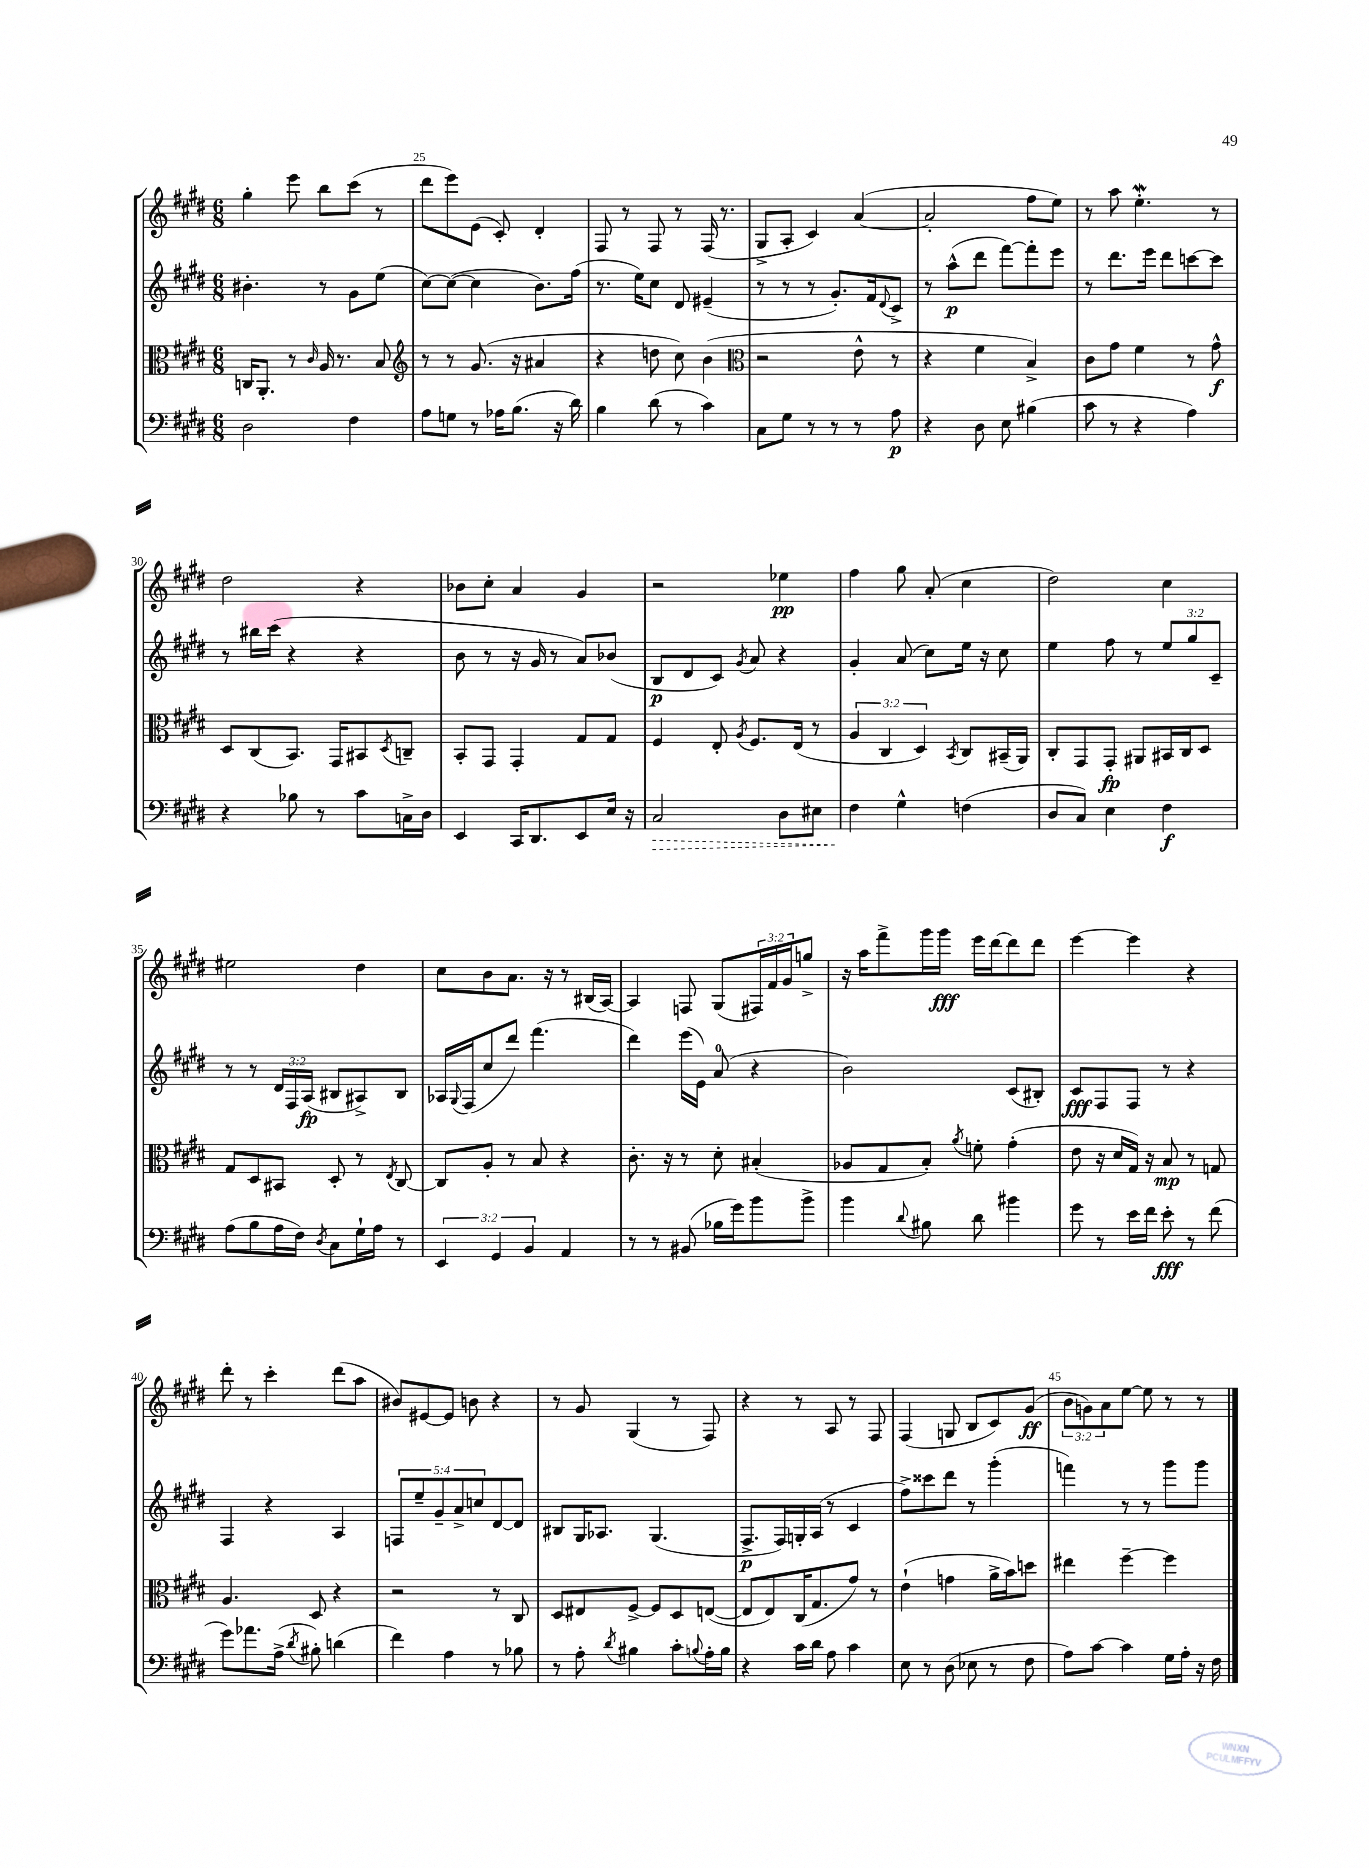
<<
\new StaffGroup <<
\new Staff = "s0" {
    \clef treble \key e \major \numericTimeSignature \time 6/8 \override Staff.TupletNumber.text = #tuplet-number::calc-fraction-text
    gis''4-. e'''8 b''8 cis'''8( r8 |
    dis'''8 e'''8) e'8( cis'8-.) dis'4-. |
    fis8 r8 fis8 r8 fis16( r8. |
    gis8-> a8-. cis'4) a'4~( |
    a'2-. fis''8 e''8) |
    r8 a''8 e''4.-.\mordent r8 |
    dis''2 r4 |
    bes'8 cis''8-. a'4 gis'4 |
    r2 ees''4\pp |
    fis''4 gis''8 a'8-.( cis''4 |
    dis''2) cis''4 |
    eis''2 dis''4 |
    cis''8 b'8 a'8. r16 r8 bis16( a16~) |
    a4 f8 gis8( \tuplet 3/2 { fis16) fis'16 gis'16 } g''8-> |
    r16 a''16 fis'''8-> gis'''16 gis'''16\fff e'''16 dis'''16~ dis'''8 dis'''8 |
    e'''4~ e'''4 r4 |
    dis'''8-. r8 cis'''4-. dis'''8( a''8 |
    bis'8) eis'8~ eis'8 b'8 r4 |
    r8 gis'8 gis4( r8 fis8) |
    r4 r8 a8 r8 fis8 |
    fis4( g8 b8 cis'8) gis'8\ff( |
    \tuplet 3/2 { b'8 g'8) a'8 } e''8~ e''8 r8 r8 \bar "|." |
}
\new Staff = "s1" {
    \clef treble \key e \major \numericTimeSignature \time 6/8 \override Staff.TupletNumber.text = #tuplet-number::calc-fraction-text
    bis'4.-. r8 gis'8 e''8( |
    cis''8~) cis''8~( cis''4 b'8.) fis''16( |
    r8. e''16) cis''8 dis'8 eis'4--( |
    r8 r8 r8 gis'8.-.) fis'16 \appoggiatura { dis'8 } cis'8-> |
    r8 a''8-^\p( dis'''8 fis'''8~) fis'''8-. e'''8 |
    r8 dis'''8. e'''16 dis'''8 c'''8~ c'''8 |
    r8 bis''16 cis'''16( r4 r4 |
    b'8 r8 r16 gis'16 r8 a'8) bes'8( |
    b8\p dis'8 cis'8) \acciaccatura { gis'8 } a'8 r4 |
    gis'4-. a'8( cis''8) e''16 r16 cis''8 |
    e''4 fis''8 r8 \tuplet 3/2 { e''8 gis''8 cis'8-- } |
    r8 r8 \tuplet 3/2 { dis'16 fis16 a16\fp( } bis8 ais8->) bis8 |
    aes16 \appoggiatura { gis8 } fis16( cis''8 dis'''8) fis'''4.( |
    dis'''4) e'''16( e'16) a'8-0( r4 |
    b'2) cis'8( bis8-.) |
    cis'8\fff fis8 fis8 r8 r4 |
    fis4 r4 a4 |
    \tuplet 5/4 { f8 e''8-- gis'8-- a'8-> c''8 } dis'8~ dis'8 |
    bis8 gis16 aes8. gis4.( |
    fis8.->\p fis16) g16-. a16( r8 cis'4 |
    fis''8->) cisis'''8 dis'''8 r8 gis'''4-.( |
    f'''4) r8 r8 gis'''8 gis'''8 \bar "|." |
}
\new Staff = "s2" {
    \clef alto \key e \major \numericTimeSignature \time 6/8 \override Staff.TupletNumber.text = #tuplet-number::calc-fraction-text
    c16 a,8.-. r8 \grace { cis'16 } a16 r8. b8 |
    \clef treble r8 r8 gis'8.( r16 ais'4 |
    r4 d''8 cis''8) b'4( |
    \clef alto r2 e'8-^ r8 |
    r4 fis'4 b4->) |
    cis'8 gis'8 fis'4 r8 gis'8-^\f |
    dis8 cis8( b,8.) gis,16 bis,8 \acciaccatura { dis8 } c8-- |
    b,8-. gis,8 gis,4-. gis8 gis8 |
    fis4 e8-. \acciaccatura { a8 } fis8. e16( r8 |
    \tuplet 3/2 { a4 cis4 dis4) } \acciaccatura { b,8 } cis8 bis,16--( a,16) |
    cis8-. gis,8 gis,8-.\fp ais,8 bis,16 cis16 dis8 |
    gis8 dis8 bis,8 dis8-. r8 \acciaccatura { e8 } cis8~ |
    cis8 a8-. r8 b8 r4 |
    cis'8.-. r16 r8 dis'8-. bis4-.( |
    aes8 gis8 b8-.) \acciaccatura { a'8 } f'8-. gis'4-.( |
    e'8 r16 dis'16 gis16) r16 b8\mp r8 g8 |
    a4. dis8 r4 |
    r2 r8 cis8 |
    dis8 eis8 fis8~-> fis8 dis8 e8~( |
    e8 e8) cis16( gis8. gis'8) r8 |
    e'4-!( g'4 a'16-> b'16) d''8 |
    eis''4 fis''4~-- fis''4 \bar "|." |
}
\new Staff = "s3" {
    \clef bass \key e \major \numericTimeSignature \time 6/8 \override Staff.TupletNumber.text = #tuplet-number::calc-fraction-text
    dis2 fis4 |
    a8 g8 r8 aes16 b8.( r16 dis'16) |
    b4 dis'8( r8 cis'4) |
    cis8 gis8 r8 r8 r8 a8\p |
    r4 dis8 e8 bis4( |
    cis'8 r8 r4 a4) |
    r4 bes8 r8 cis'8 c16-> dis16 |
    e,4 cis,16 dis,8. e,8 e16 r16 |
    \once \override Hairpin.style = #'dashed-line cis2\> dis8 eis8 |
    fis4\! gis4-^ f4( |
    dis8 cis8) e4 fis4\f |
    a8( b8 a16 fis16) \acciaccatura { dis8 } cis8 gis16-! a16 r8 |
    \tuplet 3/2 { e,4 gis,4 b,4 } a,4 |
    r8 r8 bis,8( bes16 gis'16) b'8 b'8-> |
    b'4 \appoggiatura { dis'8 } bis8 dis'8 bis'4 |
    gis'8 r8 e'16 fis'16 e'8-.\fff r8 fis'8( |
    gis'8) aes'8. a16->( \acciaccatura { dis'8 } bis8-.) d'4( |
    fis'4) a4 r8 bes8 |
    r8 a8-. \acciaccatura { dis'8 } bis4 cis'8-. \appoggiatura { b8 } a16-. b16 |
    r4 cis'16 dis'16 a8 cis'4 |
    e8 r8 dis8( ees8 r8 fis8 |
    a8) cis'8~ cis'4 gis16 a16-. r16 fis16 \bar "|." |
}
>>
>>
\layout { \context { \Score currentBarNumber = #24 \override BarNumber.break-visibility = ##(#f #t #t) barNumberVisibility = #(every-nth-bar-number-visible 5) } }
